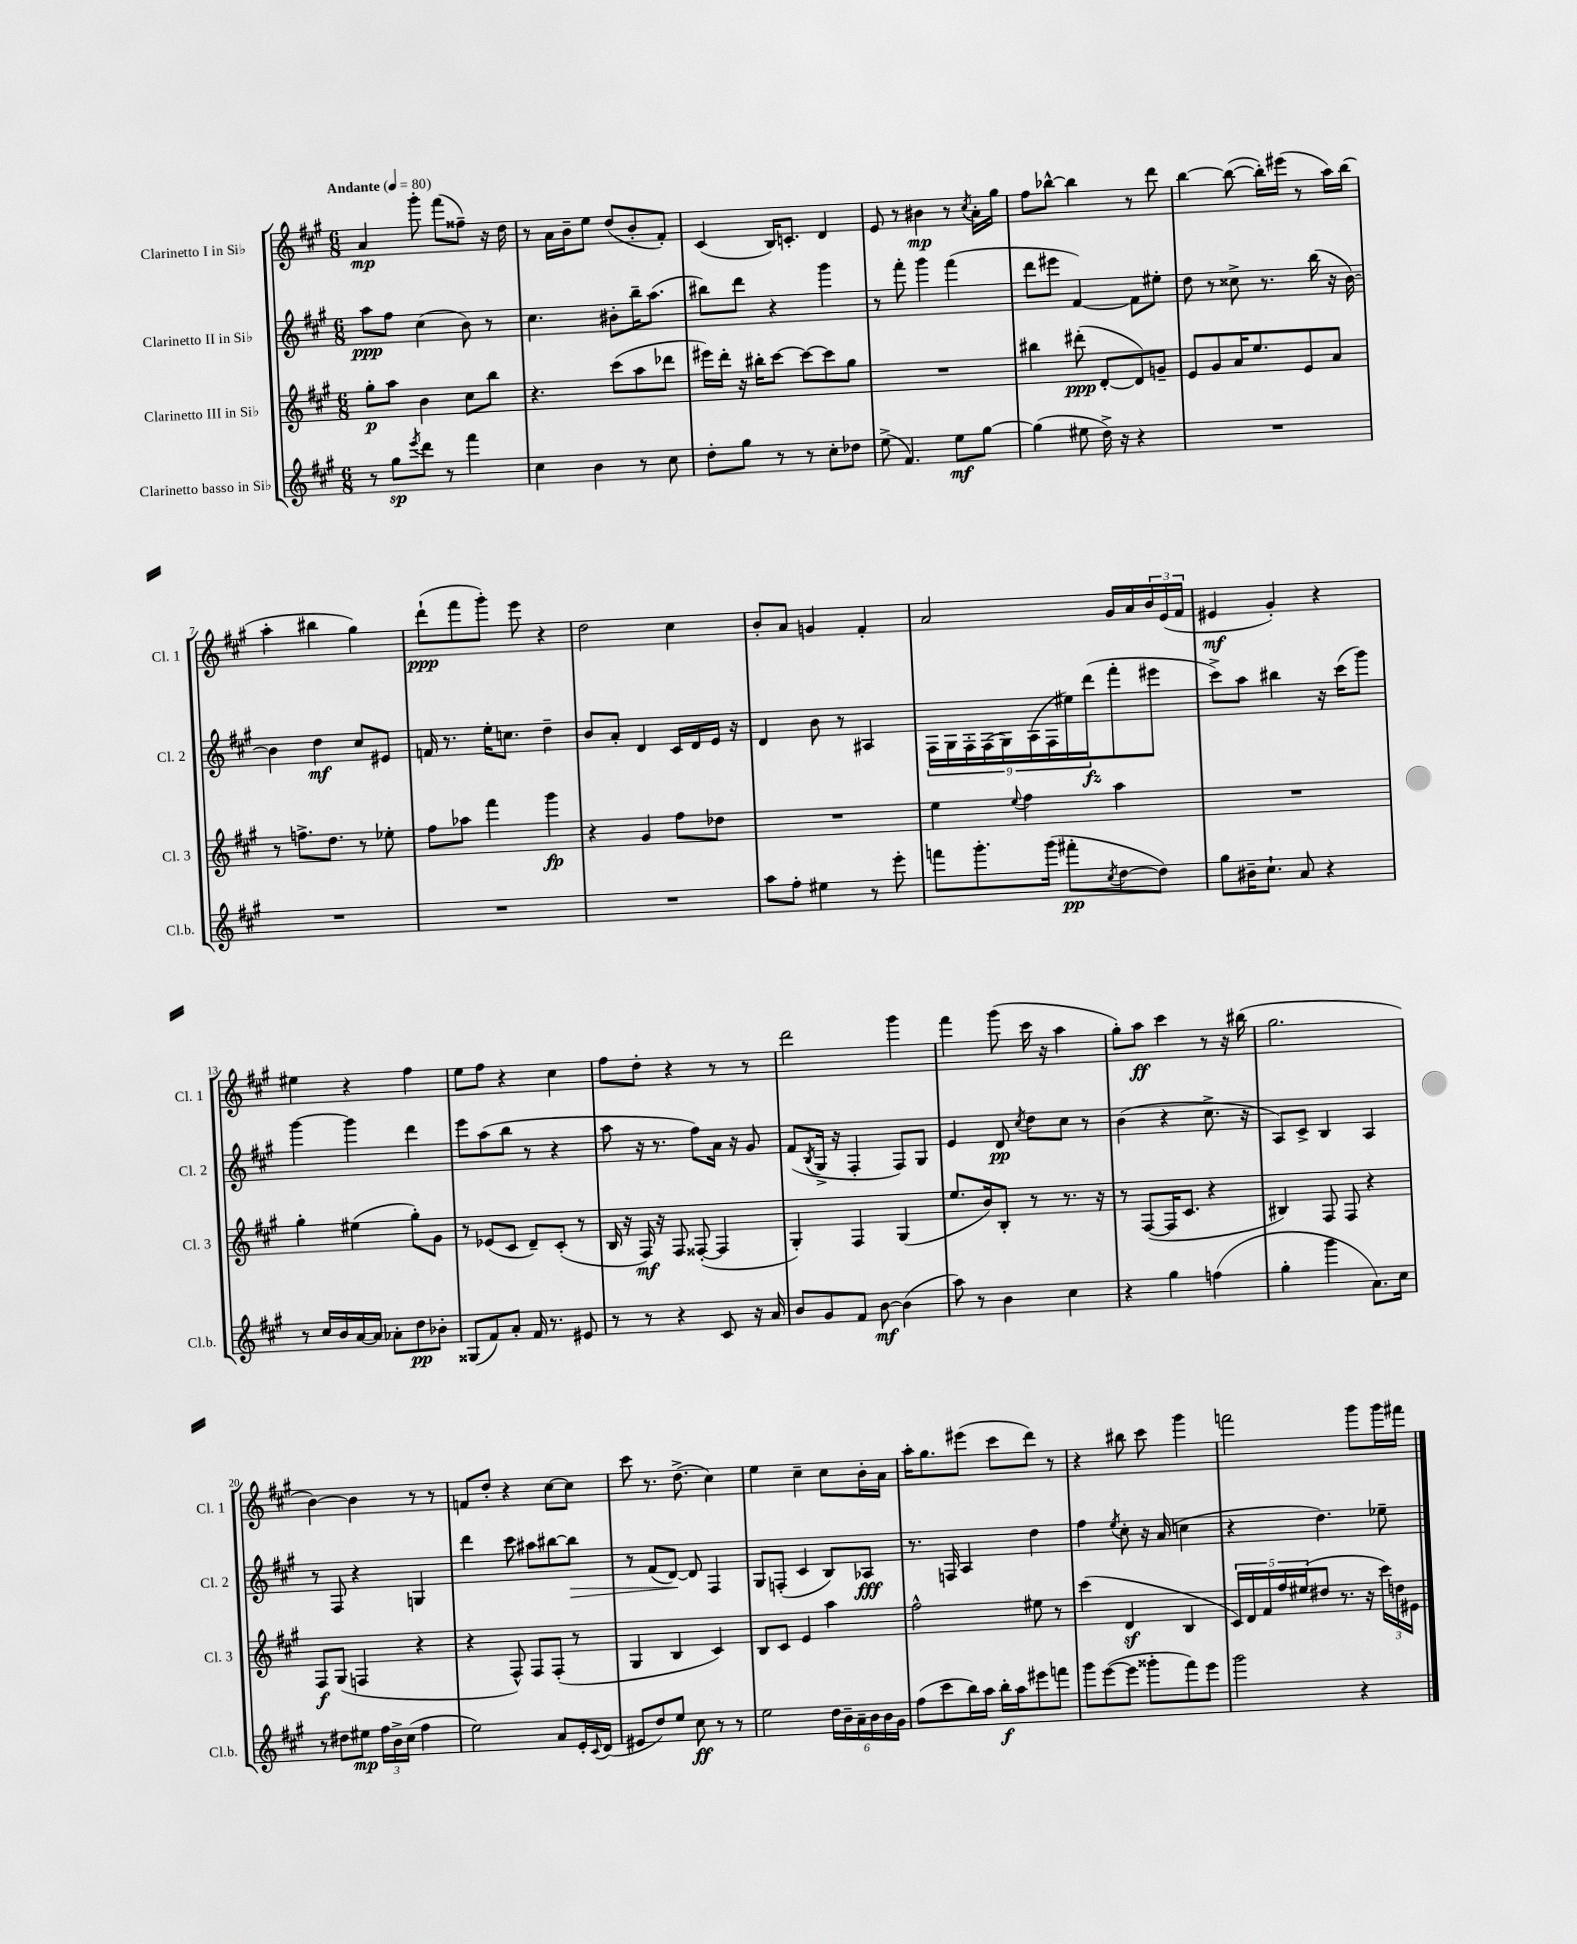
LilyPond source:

<<
\new StaffGroup <<
\new Staff = "s0" \with { instrumentName = "Clarinetto I in Sib" shortInstrumentName = "Cl. 1" } {
    \clef treble \key a \major \numericTimeSignature \time 6/8 \tempo "Andante" 4 = 80
    a'4\mp gis'''8-. fis'''8( fisis''8--) r16 d''16 |
    r8 a'16 b'16-- e''8 d''8( b'8-. fis'8-.) |
    cis'4( b16) c'8.-. d'4 |
    e'8 r8 bis'4\mp r8 \acciaccatura { cis''8 } a'16-. gis''16 |
    fis''8 bes''8~-^ bes''4 r8 d'''8 |
    b''4~ b''8~( b''16-.) eis'''16( r8 a''16) b''16( |
    a''4-. bis''4 gis''4) |
    d'''8-!\ppp( fis'''8 gis'''8-.) e'''8 r4 |
    d''2 cis''4 |
    b'8-. a'8 g'4 fis'4-. |
    a'2 gis'16 a'16 \tuplet 3/2 { b'16 e'16( fis'16 } |
    eis'4\mf gis'4-.) r4 |
    eis''4 r4 fis''4 |
    e''8 fis''8 r4 cis''4 |
    fis''8 d''8-. r4 r8 r8 |
    d'''2 gis'''4 |
    fis'''4 gis'''8( cis'''16 r16 a''4 |
    gis''8-.) a''8\ff cis'''4 r8 r16 bis''16( |
    gis''2. |
    b'4~) b'4 r8 r8 |
    f'8 d''8-. r4 cis''8~ cis''8 |
    cis'''8 r8. d''8.->( cis''4) |
    e''4 cis''4-- cis''8 b'16-. a'16 |
    a''16-. gis''8. eis'''8( cis'''8 d'''8) r8 |
    r4 bis''8 cis'''8 gis'''4 |
    f'''2 gis'''8 gis'''16 fis'''16 \bar "|." |
}
\new Staff = "s1" \with { instrumentName = "Clarinetto II in Sib" shortInstrumentName = "Cl. 2" } {
    \clef treble \key a \major \numericTimeSignature \time 6/8
    a''8\ppp fis''8 cis''4( b'8) r8 |
    cis''4. bis'8-. b''16-- a''8.( |
    bis''8) d'''8 r4 gis'''4 |
    r8 fis'''8-. gis'''4 fis'''4( |
    d'''8 eis'''8 fis'4~) fis'8 eis''8-. |
    d''8 r8 cisis''8-> r8. b''16( r16 b'16~) |
    b'4 d''4\mf cis''8 eis'8 |
    f'16 r8. e''16-. c''8. d''4-- |
    b'8 a'8-. d'4 cis'16 d'16 e'16 r16 |
    d'4 b'8 r8 ais4 |
    \tuplet 9/8 { fis16 gis16 fis16-. fis16( gis16) a16( fis16 eis''16) d'''16\fz( } fis'''8-. eis'''8 |
    cis'''8->) a''8 bis''4 r16 cis'''16( gis'''8) |
    gis'''4~ gis'''4 d'''4 |
    e'''8 a''8( b''8 r8 r4 |
    a''8 r16 r8. fis''8) a'16 r16 gis'8 |
    fis'8( \acciaccatura { b8 } gis16-> r16 fis4-. fis8) gis8 |
    e'4 d'8\pp \acciaccatura { cis''8 } d''8 cis''8 r8 |
    b'4( r4 cis''8.-> r16 |
    a8) cis'8-> b4 a4 |
    r8 fis8 r4 g4 |
    d'''4 cis'''8 ais''8 bis''8~ bis''8\> |
    r8 fis'8( d'8~\!) d'8 fis4 |
    gis8 f8-.( cis'4 b8) aes8\fff |
    r8. f16 a4 d''4 |
    fis''4 \acciaccatura { e''8 } cis''8-. r16 a'16( c''4 |
    r4 d''4.) ees''8-- \bar "|." |
}
\new Staff = "s2" \with { instrumentName = "Clarinetto III in Sib" shortInstrumentName = "Cl. 3" } {
    \clef treble \key a \major \numericTimeSignature \time 6/8
    gis''8-.\p a''8 b'4 cis''8 b''8 |
    r4. cis'''8( a''8 des'''8 |
    eis'''16) d'''16-. r16 bis''16-. cis'''8~ cis'''8~ cis'''8 gis''8 |
    R2. |
    bis''4 dis'''8-.\ppp( d'8~-. d'8) g'8-- |
    e'8 gis'8 a'16 e''8. e'8 a'8 |
    r8 f''8.-> d''8. r8 ees''8-. |
    fis''8 aes''8 fis'''4 gis'''4\fp |
    r4 gis'4 fis''8 des''8 |
    R2. |
    e''4 \appoggiatura { e''8 } fis''4 a''4 |
    R2. |
    gis''4-. eis''4( gis''8-.) gis'8 |
    r8 ees'8( cis'8 d'8--) cis'8-.( r8 |
    b16 r16 fis16\mf) r16 fis8 fisis8~-.( fisis4 |
    gis4-.) fis4 gis4( |
    e''8. b'16) b8-. r8 r8. r16 |
    r8 fis8~( fis16 cis'8. r4 |
    bis4) fis8 fis8 r4 |
    fis8\f gis8( f4 r4 |
    r4 fis8-^) fis8 fis8-.( r8 |
    gis4 b4 cis'4) |
    b8 cis'8 e'4 a''4 |
    fis''2-^ eis''8 r8 |
    cis'''4( d'4\sf b4 |
    \tuplet 5/4 { cis'16) d'16 fis'16 fis''16 eis''16( } dis''8 r8. r16 \tuplet 3/2 { cis'''16) d''16 eis'16 } \bar "|." |
}
\new Staff = "s3" \with { instrumentName = "Clarinetto basso in Sib" shortInstrumentName = "Cl.b." } {
    \clef treble \key a \major \numericTimeSignature \time 6/8
    r8 gis''8\sp \acciaccatura { e'''8 } d'''8 r8 fis'''4 |
    cis''4 b'4 r8 cis''8 |
    d''8-. gis''8 r8 r8 cis''8-. des''8 |
    e''8->( fis'4.) e''8\mf gis''8~ |
    gis''4( eis''8 d''16->) r16 r4 |
    R2. |
    R2. |
    R2. |
    R2. |
    a''8 fis''8-. eis''4 r8 e'''8-. |
    f'''8 gis'''8.-. gis'''16( fis'''8-.\pp \acciaccatura { cis''8 } d''8~ d''8) |
    gis''8 bis'16-- cis''8.-! a'8 r4 |
    r8 cis''16 b'16 a'16~ a'16 aes'8-. d''8\pp bes'8-. |
    gisis8( fis'8) a'8-. fis'16 r8. eis'8 |
    r8 r8 r4 cis'8 r16 a'16 |
    b'8 gis'8 fis'8 b'8~\mf b'4( |
    a''8) r8 b'4 cis''4 |
    r4 gis''4 f''4( |
    gis''4-. gis'''4 a'8.) cis''16 |
    r8 dis''8 eis''8\mp \tuplet 3/2 { fis''16 b'16-> cis''16( } fis''4 |
    e''2) a'8 e'16-. \appoggiatura { cis'8 } d'16( |
    eis'8 d''8) e''8 cis''8\ff r8 r8 |
    e''2 \tuplet 6/4 { d''16 b'16-- a'16-- b'16 b'16 gis'16 } |
    fis''8( cis'''8 b''16) a''16 b''16-.\f a''16 eis'''8 f'''8 |
    gis'''8 e'''8~( e'''8 gisis'''8-. fis'''8) e'''8 |
    gis'''2 r4 \bar "|." |
}
>>
>>
